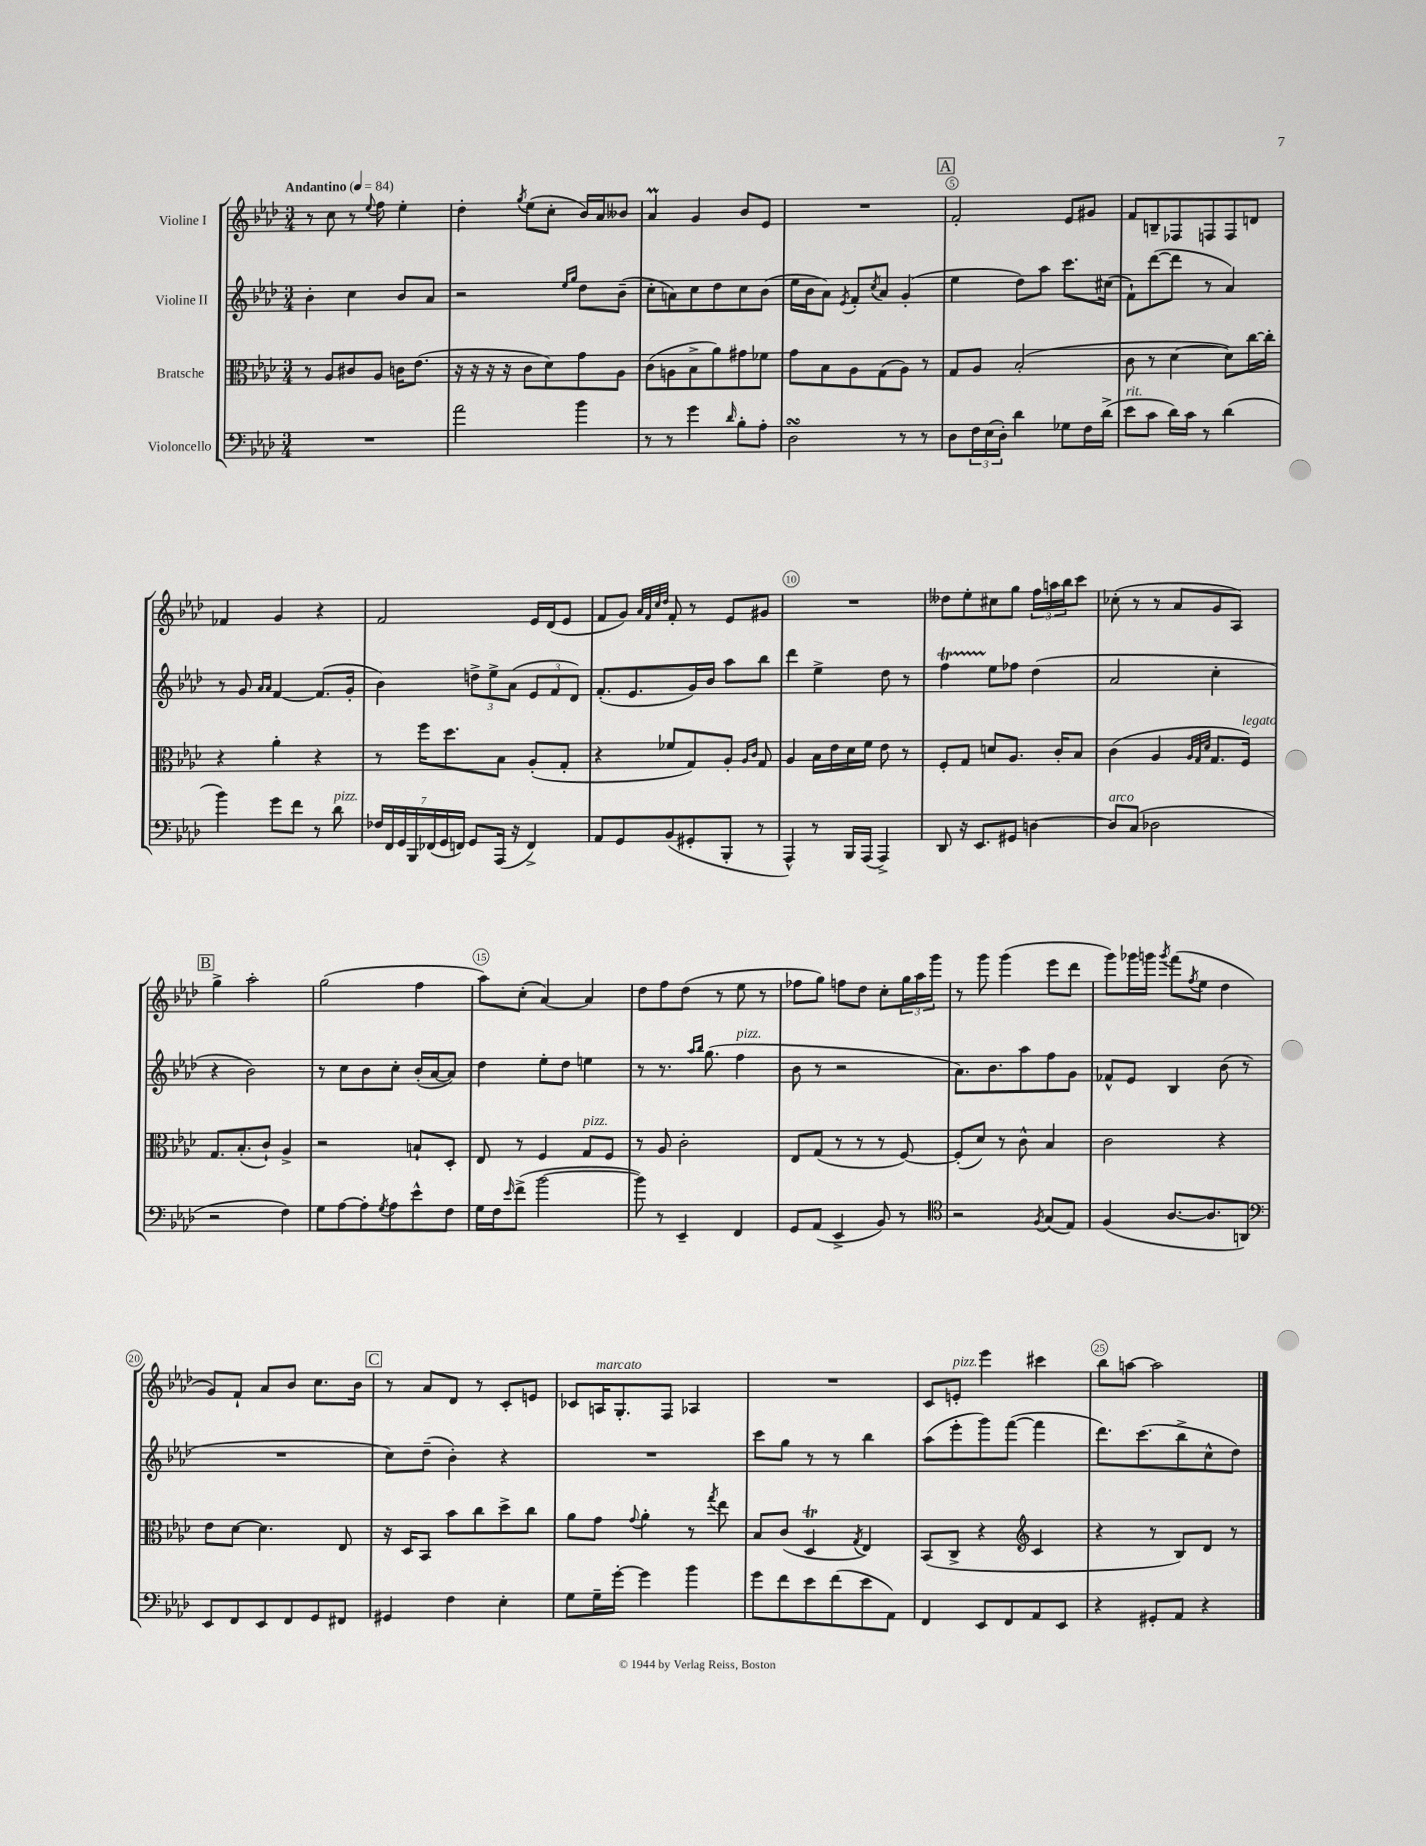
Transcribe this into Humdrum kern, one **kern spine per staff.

**kern	**kern	**kern	**kern
*staff4	*staff3	*staff2	*staff1
*clefF4	*clefC3	*clefG2	*clefG2
*k[b-e-a-d-]	*k[b-e-a-d-]	*k[b-e-a-d-]	*k[b-e-a-d-]
*M3/4	*M3/4	*M3/4	*M3/4
*MM84	*MM84	*MM84	*MM84
2.r	8r	4b-'	8r
.	8A-	.	8cc
.	8c#	4cc	8r
.	.	.	8qqee-
.	8A-	.	8ff
.	16c	8b-	4ee-'
.	(8.e-	.	.
.	.	8a-	.
=	=	=	=
2a-	16r	2r	4dd-'
.	16r	.	.
.	16r	.	.
.	16r	.	.
.	.	.	8qgg
.	8c	.	(8ee-
.	8d-)	.	8cc'
.	.	16qqee-	.
.	.	16qqgg	.
4b-	8g	8dd-	16b-)
.	.	.	16a-
.	8A-	(8b-~	8b--
=	=	=	=
8r	(8c	8cc'	4a-
8r	8A	8a)	.
4g	8B-^	8cc	4g
.	8a-)	8dd-	.
16qqd-	.	.	.
8B-'	8g#	8cc	8b-
8A-'	8f-	(8b-	8e-
=	=	=	=
2D-	8g	16ee-	2.r
.	.	16b-	.
.	8B-	8a-)	.
.	.	8qe-	.
.	8A-	8f'	.
.	.	8qcc	.
.	(8G	8a-	.
8r	8A-)	(4g'	.
8r	8r	.	.
=	=	=	=
8D-	8G	4ee-	2f'
24F	8A-	.	.
(24E-	.	.	.
24D-')	.	.	.
4d-	(2B-'	8dd-)	.
.	.	8aa-	.
8G-	.	8.ccc	8e-
16F	.	.	8g#
(16d-^	.	(16cc#	.
=	=	=	=
8e-	8c	8f`)	8f
8c	8r	([8ddd-	8B~
16d-)	[4d-	8ddd-]	8F-
16c	.	.	.
8r	.	8r	8F
(4d-	8d-])	4a-)	8F
.	[16cc	.	8d
.	16cc']	.	.
=	=	=	=
4b-)	4r	8r	4f-
.	.	8g	.
.	.	16qqa-	.
.	.	16qqa-	.
8g	4a-'	[4f	4g
8f	.	.	.
8r	4r	(8.f]	4r
8d-	.	.	.
.	.	16g'	.
=	=	=	=
28F-	8r	4b-)	2f
28FF	.	.	.
28GG	.	.	.
28BBB-	.	.	.
.	16ff	.	.
(28FF-	.	.	.
28GG	.	.	.
.	8.dd-	.	.
28FF)	.	.	.
8GG	.	12dd^	.
.	.	12ee-^	.
(16AAA-	8B-	.	.
.	.	(12a-	.
16r	.	.	.
4FF^)	(8A-'	12e-	16e-
.	.	.	(16d-
.	.	12f	.
.	8G'	.	8e-
.	.	12d-)	.
=	=	=	=
8AA-	4r	(8.f'	8f
8GG	.	.	8g)
.	.	8.e-	.
.	.	.	32qqa-
.	.	.	32qqf
.	.	.	32qqcc
.	.	.	32qqdd-
(8BB-	8f-	.	8f'
8GG#'	8G)	16g)	8r
.	.	16b-	.
8BBB-'	8A-'	8aa-	8e-
.	16qqA-	.	.
.	16qqc	.	.
8r	8G	8bb-	8g#
=	=	=	=
4AAA-^^)	4A-	4ddd-	2.r
8r	16B-	4ee-^	.
.	16e-	.	.
16BBB-	16d-	.	.
(16AAA-	16f	.	.
4AAA-^)	8e-	8dd-	.
.	8r	8r	.
=	=	=	=
8DD-	8F'	4ff	8dd--
16r	8G	.	8ee-'
8.EE-	.	.	.
.	8d	8ee-	8cc#
8GG#	8.A-	8ff-	8gg
[4D	.	(4dd-	24ff
.	.	.	24aa
.	16c'	.	.
.	.	.	24bb-
.	8B-	.	8ccc
=	=	=	=
8D]	(4c	2a-	(8cc-'
(8C	.	.	8r
2D-	4A-	.	8r
.	.	.	8a-
.	32qqA-	.	.
.	32qqG	.	.
.	32qqd-	.	.
.	8.G	4cc'	8g
.	.	.	8A-)
.	16F)	.	.
=	=	=	=
2r	8.G	4r	4gg^
.	(8.B-'	.	.
.	.	2b-)	2aa-'
.	8c`)	.	.
4F)	4A-^	.	.
=	=	=	=
8G	2r	8r	(2gg
[8A-	.	8cc	.
8A-']	.	8b-	.
8qG	.	.	.
8A-	.	8cc'	.
8e-^^	8B`	(16b-'	4ff
.	.	[16a-	.
8F	8D-'	8a-])	.
=	=	=	=
16G	8E-	4dd-	8aa-)
16F	.	.	.
16qqe-	.	.	.
(8f^	8r	.	(8cc'
[2b-	4F	8ee-'	[4a-)
.	.	8dd-	.
.	8G	4ee	4a-]
.	8F	.	.
=	=	=	=
8b-])	8r	8r	8dd-
8r	8A-	8.r	8ff
4EE-~	2c'	.	(8dd-
.	.	16qqaa-	.
.	.	16qqbb-	.
.	.	(8.gg	.
.	.	.	8r
4FF	.	4ff	8ee-
.	.	.	8r
=	=	=	=
8GG	8E-	8b-	8ff-
(8AA-	(8G	8r	8gg)
4EE-^	8r	2r	8ff
.	8r	.	8dd-
8BB-)	8r	.	8cc'
8r	[8F)	.	24gg
.	.	.	24aa-
.	.	.	24ggg
=	=	=	=
*clefC4	*	*	*
2r	(8F']	8.a-)	8r
.	8d-)	.	8ggg
.	.	8.b-	.
.	8r	.	(4ggg
.	8c^^	8aa-	.
8qF	.	.	.
(8G	4B-	8ff	8eee-
8E-)	.	8g	8ddd-
=	=	=	=
(4F	2c	8f-^^	8ggg)
.	.	8e-	16ggg-
.	.	.	16ggg
.	.	.	8qggg
[8.A-	.	4B-	(8fff
.	.	.	8qff
.	.	.	8ee-
8.A-]	.	.	.
.	4r	(8b-	4dd-
8AA)	.	8r	.
=	=	=	=
*clefF4	*	*	*
8EE-	8e-	2.r	8g)
8FF	[8d-	.	8f`
8EE-	4.d-]	.	8a-
8FF	.	.	8b-
8GG	.	.	8.cc
8FF#	8E-	.	.
.	.	.	16b-
=	=	=	=
4GG#	16r	8cc)	8r
.	16D-	.	.
.	8BB-	(8dd-~	8a-
4F	8b-	4b-')	8d-
.	8cc	.	8r
4E-'	8dd-^	4r	8c'
.	8cc	.	8e
=	=	=	=
8G	8a-	2.r	8c-
16G~	8g	.	16A
[16g'	.	.	8.G'
.	8qqg	.	.
4g]	4a-'	.	.
.	.	.	8F
4b-	8r	.	4A-
.	8qgg	.	.
.	8ee-	.	.
=	=	=	=
8g	8B-	8ccc	2.r
8f	(8c	8gg	.
8e-	4D-	8r	.
(8f	.	8r	.
.	8qG	.	.
8e-	4E-)	4bb-	.
8AA-)	.	.	.
=	=	=	=
4FF	(8BB-	(8aa-	8c
.	8C^	8eee-'	8e'
8EE-	4r	8ggg)	4eee-
8FF	.	([8fff	.
*	*clefG2	*	*
8AA-	4c	4fff]	4ccc#
8EE-	.	.	.
=	=	=	=
4r	4r	8.ddd-)	8bb-
.	.	.	[8aa
.	.	(8.ccc	.
8GG#'	8r	.	2aa]
8AA-	8B-)	8bb-^	.
4r	8d-	8cc^^	.
.	8r	8dd-)	.
==	==	==	==
*-	*-	*-	*-
